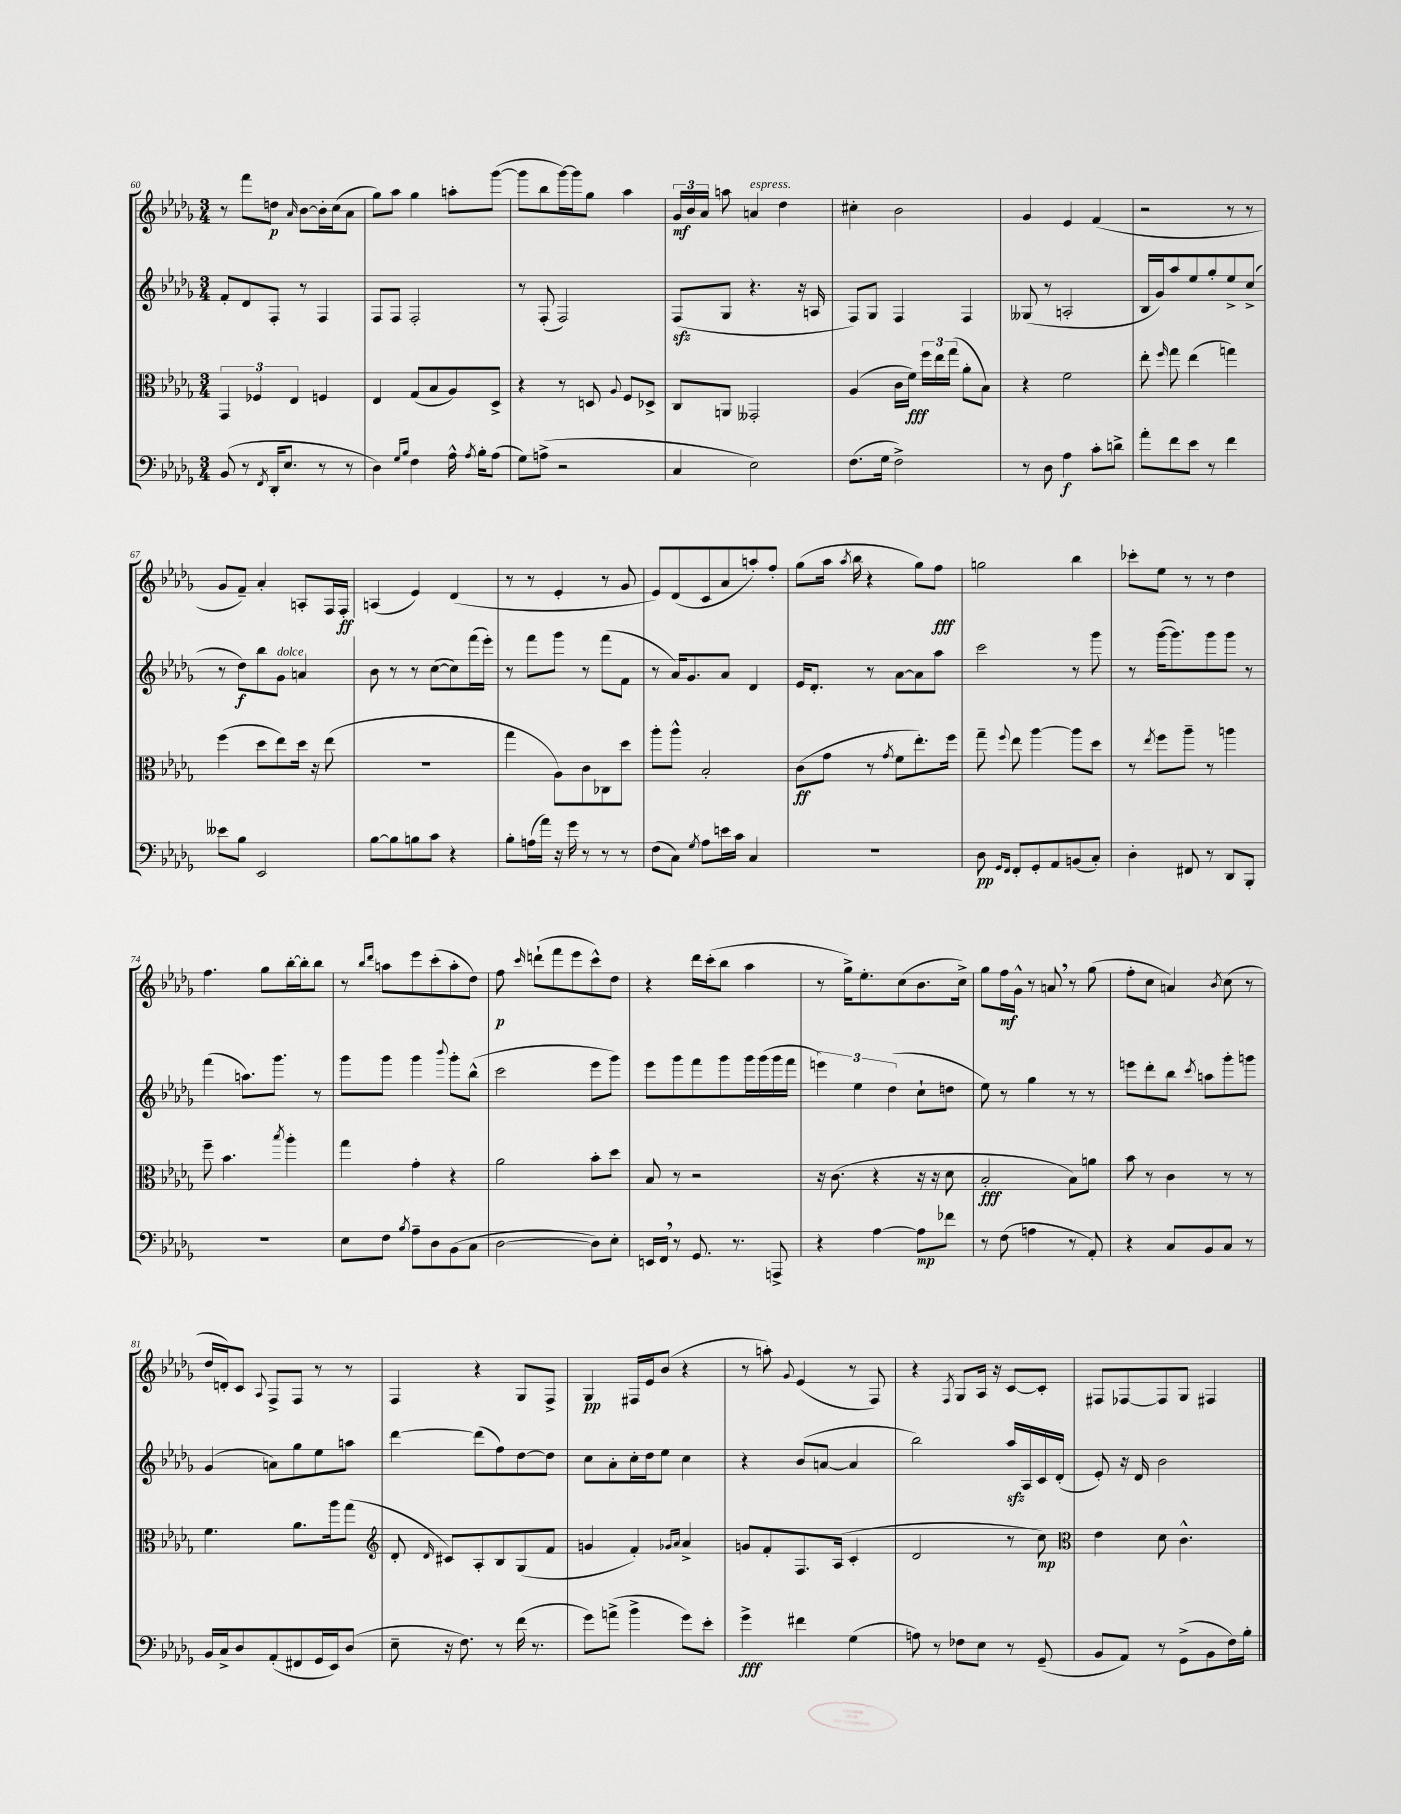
<<
\new StaffGroup <<
\new Staff = "s0" {
    \clef treble \key des \major \numericTimeSignature \time 3/4
    \autoBeamOff r8 f'''8[ d''8]\p \grace { aes'16 } bes'8[~ bes'16-. c''16( aes'8] |
    ges''8[) aes''8] ges''4 a''8[-. ges'''8]~( |
    ges'''8[ bes''8 ges'''16~) ges'''16 ges''8] aes''4 |
    \tuplet 3/2 { ges'16[\mf bes'16 aes'16] } a''8 a'4^\markup { \italic "espress." } des''4 |
    cis''4-. bes'2 |
    ges'4 ees'4 f'4( |
    r2 r8 r8 |
    ges'8[ f'8]--) aes'4-. a8[-. f16 f16]-.\ff |
    a4( ees'4) des'4( |
    r8 r8 ees'4-. r8 ges'8 |
    ees'8[) des'8( c'8 aes'8 a''8-.) f''8]-. |
    ges''8[( aes''16] \acciaccatura { aes''8 } bes''16 r4 ges''8[) f''8]\fff |
    g''2 bes''4 |
    ces'''8[-. ees''8] r8 r8 des''4 |
    f''4. ges''8[ bes''16~-. bes''16-. bes''8] |
    r8 \grace { bes''16[ des'''16] } a''8[ ees'''8 c'''8-.( a''8-. des''8]) |
    f''8\p \grace { c'''16 } d'''8[-!( f'''8 ees'''8 c'''8-^) des''8] |
    r4 des'''16[ c'''16-.( bes''8] aes''4 |
    r8 ges''16[->) ees''8.-. c''8( bes'8. c''16]->) |
    ges''8[ f''16\mf ges'16]-^ r8 a'8 \breathe r8 ges''8( |
    f''8[-. c''8] a'4) \acciaccatura { bes'8 } c''8( r8 |
    des''16[ d'16-.) c'8] \appoggiatura { aes8 } f8[-> f8] r8 r8 |
    f4 r4 ges8[ f8]-> |
    ges4\pp fis16[ ees'16 bes'8]( r4 |
    r8 a''8-.) \appoggiatura { ges'8 } ees'4( r8 f8) |
    r4 \acciaccatura { f8 } ges8[ aes16] r16 c'8[~ c'8]-. |
    fis8[ fes8~ fes8 ges8] fis4 \bar "|." |
}
\new Staff = "s1" {
    \clef treble \key des \major \numericTimeSignature \time 3/4
    \autoBeamOff f'8[-. des'8 f8]-. r8 f4 |
    f8[ f8] f2-. |
    r8 f8-.( f2) |
    f8[\sfz( ges8] r4. r16 a16 |
    f8[) ges8] f4 f4 |
    geses8( r8 a2-. |
    bes16[ ges'16) aes''8 ees''8 ges''8-. ees''8-> c''8]->( |
    r8 des''8[\f) bes''8 ges'8]^\markup { \italic "dolce" } a'4 |
    bes'8 r8 r8 c''8[~( c''8) f'''16( ees'''16]-.) |
    r8 f'''8[ ges'''8] r8 f'''8[( f'8] |
    r8 aes'16[) ges'8. aes'8] des'4 |
    ees'16[ des'8.]-. r8 aes'8[~ aes'8 aes''8] |
    c'''2 r8 ges'''8 |
    r8 ges'''16[~( ges'''8.) ges'''8 ges'''8] r8 |
    f'''4( a''8.[) ges'''8.] r8 |
    ges'''8[ ges'''8] ges'''4 \appoggiatura { bes'''8 } ges'''8[-. bes''8]-^( |
    c'''2 ees'''8[ ges'''8]) |
    ees'''8[ ges'''8 f'''8 ges'''8 ges'''16 ges'''16( ges'''16 f'''16] |
    \tuplet 3/2 { e'''4) ees''4 des''4( } c''8[-! d''8] |
    ees''8) r8 ges''4 r8 r8 |
    e'''8[ des'''8-. bes''8] \acciaccatura { c'''8 } a''8[ ges'''8-. g'''8] |
    ges'4( a'8[) ges''8 ees''8 a''8] |
    des'''4~ des'''8[( f''8) des''8~ des''8] |
    c''8[ aes'8-. c''16-. des''16 ees''8] c''4 |
    r4 bes'8[( a'8]~ a'4 |
    bes''2) aes''16[\sfz aes16 c'16 des'16]-.( |
    ees'8-.) r16 des'16 bes'2 \bar "|." |
}
\new Staff = "s2" {
    \clef alto \key des \major \numericTimeSignature \time 3/4
    \autoBeamOff \tuplet 3/2 { ges,4 fes4 ees4 } f4 |
    ees4 ges8[( bes8 aes8) des8]-> |
    r4 r8 d8 \appoggiatura { aes8 } f8[ des8]-> |
    c8[ a,8] geses,2-. |
    aes4( c'16[ f'16]\fff) \tuplet 3/2 { f''16[ ees''16 ges''16]( } aes'8[-. bes8]) |
    r4 f'2 |
    ees''8-. \grace { f''16 } ges''8 ees''4( g''4) |
    f''4( des''8[ ees''8) des''16] r16 ees''8( |
    R2. |
    ges''4 aes8[) c'8 ces8 des''8] |
    aes''8[-. aes''8]-^ bes2-. |
    c'8[\ff( ges'8] r8 \acciaccatura { ges'8 } f'8[ ees''8.-.) f''16] |
    ges''8-- \appoggiatura { f''8 } ees''8 aes''4~ aes''8[ des''8] |
    r8 \acciaccatura { ees''8 } f''8[ aes''8]-- r8 a''4 |
    f''8-- bes'4. \acciaccatura { bes''8 } aes''4-. |
    ges''4 ges'4-. r4 |
    aes'2 bes'8[-. des''8] |
    bes8 r8 r2 |
    r16 c'8.( r4 r16 r16 des'8 |
    bes2-.\fff bes8[) a'8] |
    bes'8 r8 c'4 r8 r8 |
    f'4. aes'8.[ aes''16 ges''8]( |
    \clef treble des'8-. \grace { des'16 } cis'8[) aes8-. bes8 ges8( f'8] |
    g'4 f'4-.) \grace { ges'16[ aes'16] } aes'4-> |
    g'8[ f'8-. f8. aes16]( c'4-. |
    des'2 r8 c''8\mp) |
    \clef alto ees'4 des'8 c'4.-^ \bar "|." |
}
\new Staff = "s3" {
    \clef bass \key des \major \numericTimeSignature \time 3/4
    \autoBeamOff bes,8( r8 \acciaccatura { f,8 } des,16[-. ees8.] r8 r8 |
    des4) \grace { ges16[ bes16] } f4 aes16-^ \acciaccatura { aes8 } bes16[-. aes8]( |
    ges8[) a8]->( r2 |
    c4 ees2) |
    f8.[( ges16] f2->) |
    r8 des8 aes4\f c'8[-. d'8]-> |
    aes'8[-. f'8 ees'8] r8 f'4 |
    eeses'8[ bes8] ees,2 |
    bes8[~ bes8 b8 c'8] r4 |
    bes8[-. a16( aes'16]) r16 ges'16 r8 r8 r8 |
    f8[( c8]) \acciaccatura { ges8 } aes8[ e'16 c'16] c4 |
    R2. |
    des8\pp \grace { ges,16[ f,16] } f,8[-. ges,8-. aes,8 b,8( c8]-.) |
    des4-. fis,8 r8 des,8[ bes,,8]-. |
    R2. |
    ees8[ f8] \acciaccatura { bes8 } aes8[-- des8 bes,8( c8] |
    des2~ des8[) ees8]-. |
    e,16[ f,16] \breathe r8 ges,8. r8. a,,8-> |
    r4 aes4~ aes8[\mp fes'8] |
    r8 f8( a4 r8 aes,8-.) |
    r4 c8[ bes,8 c8] r8 |
    bes,16[ c16-> des8 aes,8-.( fis,8 ges,16 ees,16) des8]( |
    ees8-- r16 f8.) r8 f'16( r8. |
    ges'8[) a'8]->( bes'4-> ges'8[) ees'8]-. |
    ges'4->\fff fis'4 ges4( |
    a8) r8 fes8[ ees8] r8 ges,8--( |
    bes,8[ aes,8]) r8 ges,8[->( bes,8 f16) bes16]-. \bar "|." |
}
>>
>>
\layout { \context { \Score currentBarNumber = #60 } }
